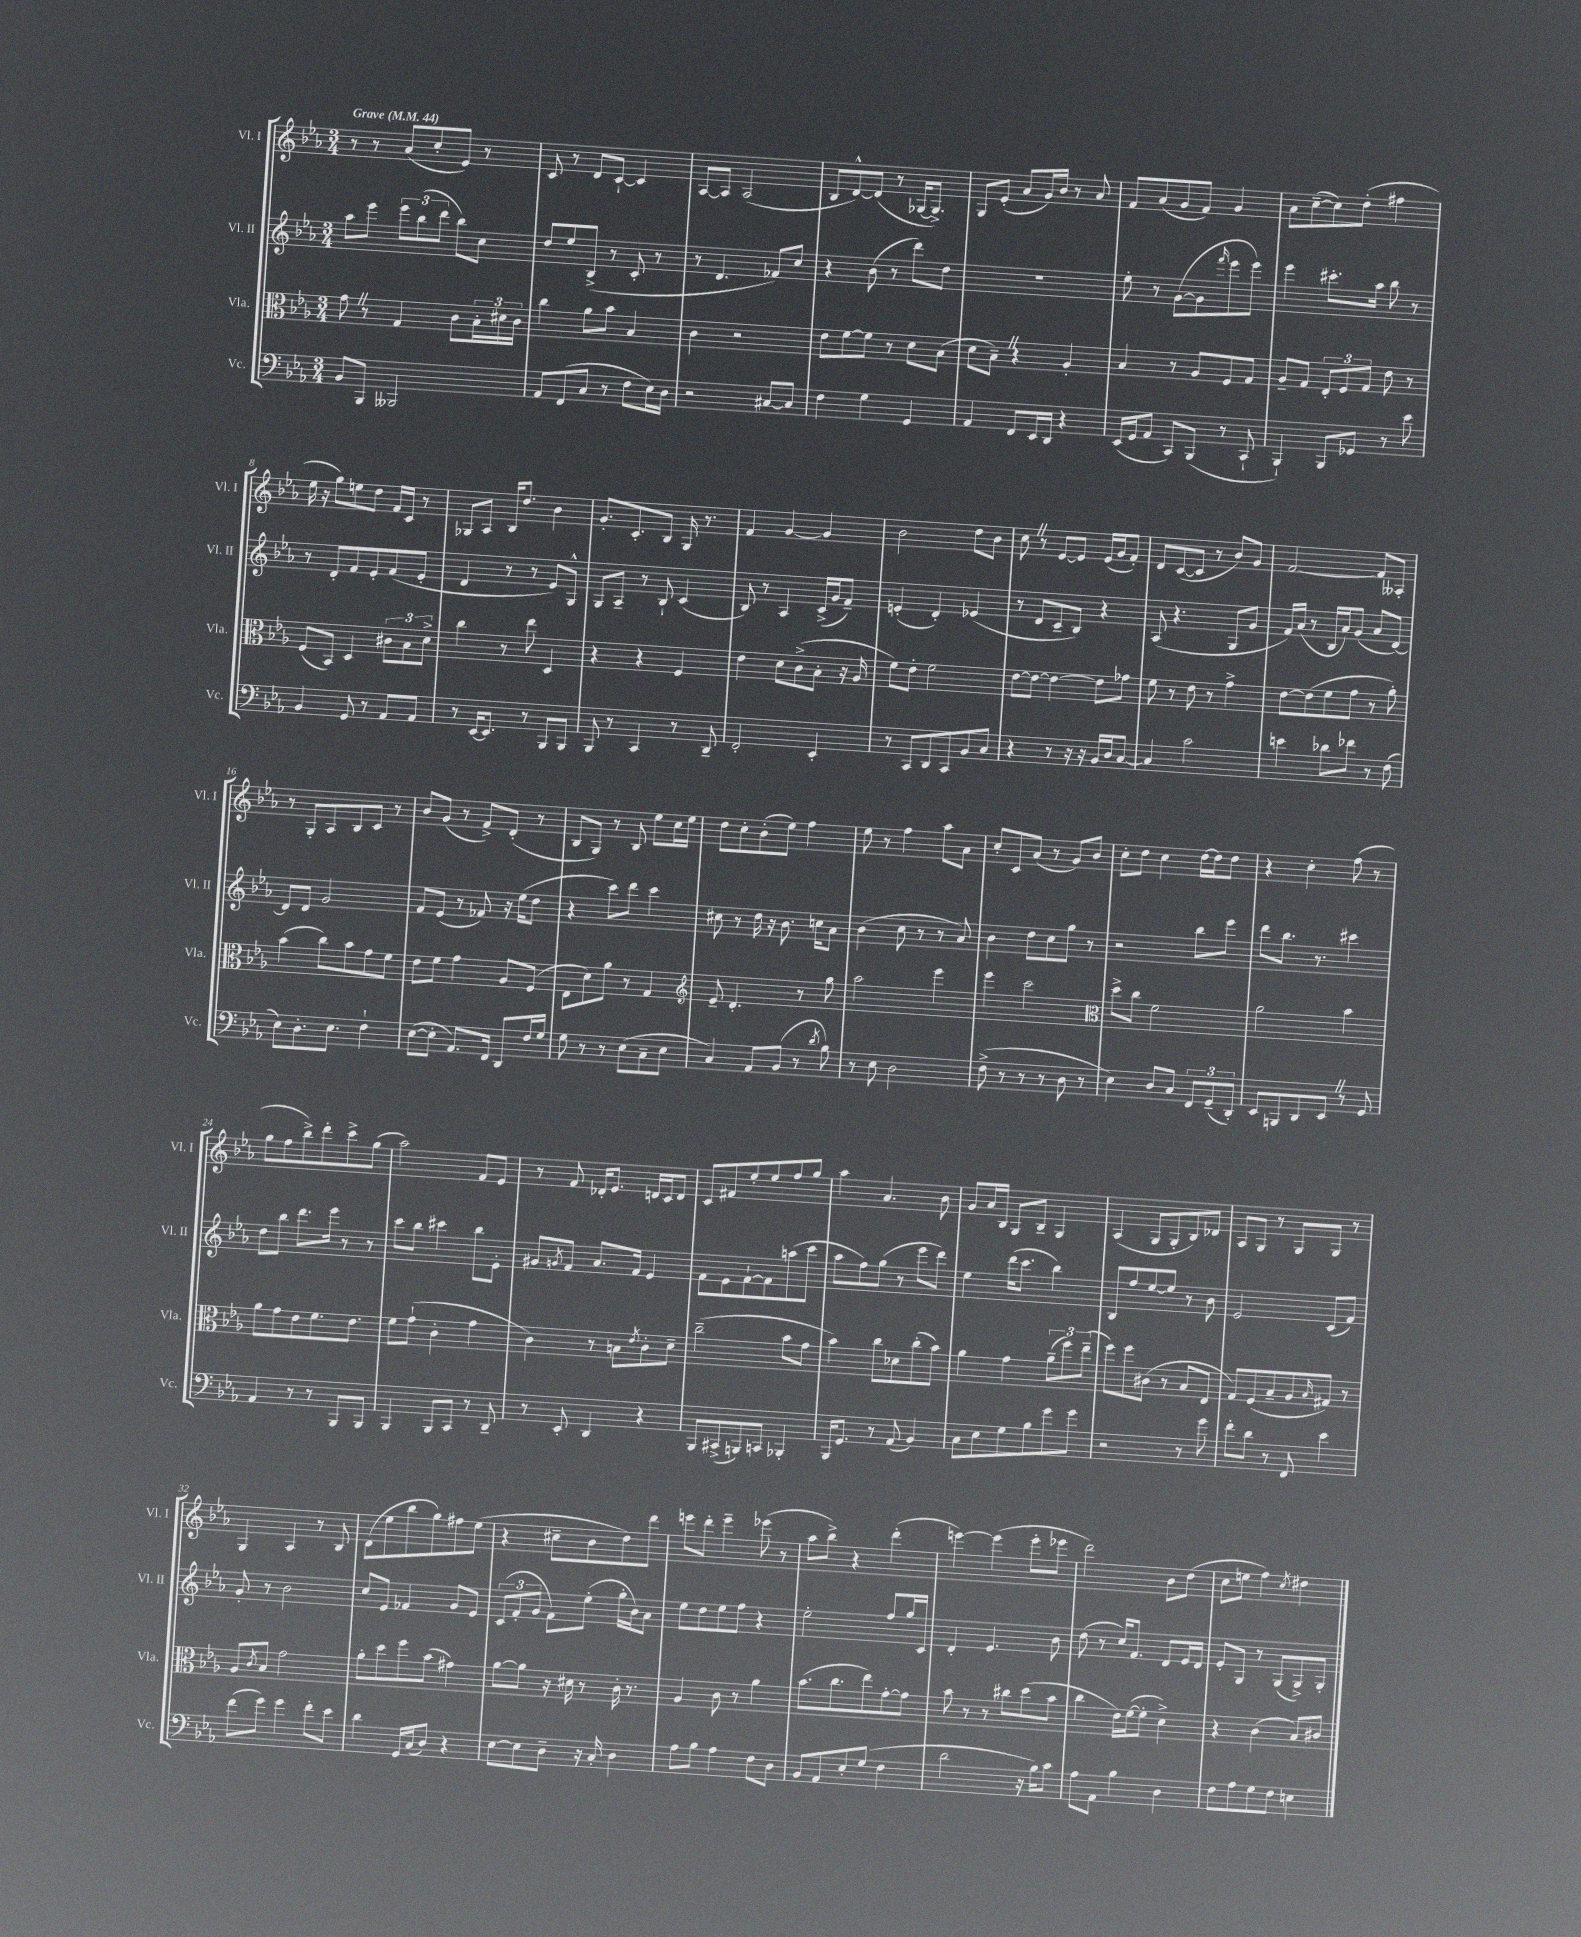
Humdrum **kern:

**kern	**kern	**kern	**kern
*part4	*part3	*part2	*part1
*staff4	*staff3	*staff2	*staff1
*I"Vc.	*I"Vla.	*I"Vl. II	*I"Vl. I
*I'Vc.	*I'Vla.	*I'Vl. II	*I'Vl. I
*clefF4	*clefC3	*clefG2	*clefG2
*k[b-e-a-]	*k[b-e-a-]	*k[b-e-a-]	*k[b-e-a-]
*M3/4	*M3/4	*M3/4	*M3/4
*MM44	*MM44	*MM44	*MM44
=1	=1	=1	=1
!	!	!	!LO:TX:a:B:t=Grave
8BB-/L	8gZ\	8aa-\L	8r
8BBB-/J	8r	8eee-\J	8r
2BBB--X/	4G/	12eee-\L	(8a-/L
.	.	(12bb-\	.
.	.	.	8cc'/
.	.	12ddd\J	.
.	8c\L	8bb-\L)	8e-/J)
.	24B-'\L	8cc\J	8r
.	24d#X\	.	.
.	24c\JJ	.	.
=2	=2	=2	=2
8AA-/L	4cc\	8dd/L	8c/
(8FF/	.	8ee-/	8r
8C/J	8a-\L	(8B-^/J	8d/L
8r	8b-\J	8r	[8c`/J
8F\L	4B-/	8c'/	4c/]
16E-\L)	.	8r	.
16D\JJ	.	.	.
=3	=3	=3	=3
2r	4c\	8r	[8A-/L
.	.	4.d/	8A-/J]
.	2r	.	(2A-/
[8C#X/L	.	8f-X/L)	.
8C#/J]	.	8cc/J	.
=4	=4	=4	=4
4F\	8e-\L	4r	8B-/L
.	[8f\	.	[8d^^/)
4G\	8f\J]	(8b-\	(8d/J]
.	8r	8r	8r
4GG/	8d\L	8ddd\L)	[16G-X/KL
.	.	.	8.G-^/J])
.	(8B-\J	8dd\J	.
=5	=5	=5	=5
4AA-/	8d\L	2.r	8G/L
.	8B-~Z\J)	.	(8e-'/J
8FF/L	4r	.	8a-/L
16EE-/L	.	.	16g/L)
16DD/JJ	.	.	16b-/JJ
4r	4A-'/	.	8r
.	.	.	8a-/
=6	=6	=6	=6
(16EE-/LL	4B-/	8ee-'\	8f/L
16GG/J	.	.	.
8AA-/J	.	8r	(8a-/
8CC/L)	8r	([8g\L	8g/
(8BBB-/J	8A-/L	8g\]	8f/J)
.	.	16qqfff/	.
8r	8F/	8eee-\	4g/
8CC`/	8G/J	8eee-\J)	.
=7	=7	=7	=7
4BBB-`/)	8A-~/L	4eee-\	8a-\L
.	8G/J	.	([8cc~\
8BBB-/L	12E-'/L	8.ccc#X'\L	8cc\])
.	12F/	.	.
8GG-X/J	.	.	(8dd'\J
.	12G/J	.	.
.	.	16aa-\Jk	.
8r	8e-\	8bb-\	4ff#X\
8e-\	8r	8r	.
!!LO:LB:g=z
=8	=8	=8	=8
4BB-/	(8F/L	8r	16ee-\
.	.	.	16r
.	8BB-/J)	8d'/L	8gg\L)
8GG/	4D/	8f/	8een\
8r	.	8e-'/	8dd\J
8AA-/L	12c#X\L	(8f/	16f/LL
.	.	.	16c/JJ
.	12B-\	.	.
8AA-/J	.	8e-'/J	8r
.	12d^\J	.	.
=9	=9	=9	=9
8r	4cc\	4d/	8G-X/L
[16EE-/KL	.	.	8A-/J
8.EE-/J]	.	.	.
.	8r	8r	16B-/KL
.	.	.	8.dd/J
8r	8ee-\	8r	.
8BBB-/L	4D/	8e-/L)	4b-\
8BBB-/J	.	8G^^/J	.
=10	=10	=10	=10
8BBB-/	4r	8G/L	8.g'/L
8r	.	8A-~/J	.
.	.	.	8.c'/
4CC/	4r	8r	.
.	.	8B-`/	8B-/J
8r	4F/	(4c/	16G/
.	.	.	8.r
8DD~/	.	.	.
=11	=11	=11	=11
2FF'/	4e-\	8B-/)	4f/
.	.	8r	.
.	8d\L	4A-/	[4g/
.	(8c^\	.	.
4EE-'/	8B-'\J	(16c^/LL	4g/]
.	.	16g/J	.
.	16r	8f~/J)	.
.	16A-/	.	.
=12	=12	=12	=12
8r	8f\L)	(4en'/	2b-\
8CC/L	8e-'\J	.	.
8DD/	2f\	4d'/)	.
8CC/	.	.	.
8BB-/	.	(4e-X/	8dd\L
8C/J	.	.	8b-\J
=13	=13	=13	=13
4r	[8e-\L	8r	8ccZ\
.	8e-\J_	8d/L	8r
8r	4e-\_	8c~/	[8e-/L
16r	.	8B-/J)	8e-/J]
16r	.	.	.
16BB-/LL	8e-\L]	4r	(16e-/LL
16D/J	.	.	16g/J
[8C/J	8g-X\J	.	8f'/J)
=14	=14	=14	=14
4C/]	8f\	(8A-/	8d/L
.	8r	4.r	([8c/
2c\	8e-\	.	8c/J]
.	8r	.	8r
.	4g^\	8G/L	8b-/L)
.	.	8g/J	8g/J
=15	=15	=15	=15
4en\	[8e-\L	16f/LL)	[2f/
.	.	(16a-/JJ	.
.	(8e-\]	8r	.
8d-X\L	8f\	16B-/LL	.
.	.	16a-/J)	.
8f-X\J	8g\J	(8g/J	.
8r	8r	8a-/L	8f/L]
(8F\	8a-'\)	[8d/J)	8A--X'/J
!!LO:LB:g=z
=16	=16	=16	=16
8E-\L)	(4b-\	8d/L]	8r
8.D'\	.	8d/J	8G'/L
.	8cc\L)	2g/	8A-/
8.E-\J	.	.	.
.	8b-\	.	8B-/
4F`\	8g\	.	8c/J
.	8f\J	.	8r
=17	=17	=17	=17
([8E-\L	8e-\L	8f/L	8b-/L
8E-'\J]	8f\J	(8e-/J	(8g/J
8.AA-/L)	4g\	8r	8r
.	.	8f-X/)	8f^/L)
16FF/Jk	.	.	.
8DD/L	8A-/L	16r	(8d'/J
.	.	(16ee-\KL	.
16F/L	(8F/J	8dd\J	8r
16G/JJ	.	.	.
=18	=18	=18	=18
8G\	8E-\L	4r	8B-/L
8r	8d\)	.	8G/J)
8r	8a-\J	8ccc\L)	8r
(8E-\L	8r	8ddd\J	8B-/
8C~\	4G/	4ccc\	8ee-\L
8E-\J	.	.	16cc\L
.	.	.	16ee-\JJ
=19	=19	=19	=19
*	*clefG2	*	*
4C/)	8e-~/	8cc#X\	8dd\L
.	4.d'/	8r	8cc'\
8AA-/L	.	16dd\	(8b-'\
.	.	16r	.
(8BB-/J	.	8.b-\	8ee-\J)
8r	8r	.	4ff\
.	.	16ccn\KL	.
8qd/	.	.	.
8B-\)	8gg\	8a-\J	.
=20	=20	=20	=20
8r	2aa-\	(4b-\	8ee-\
8E-\	.	.	8r
2D\	.	8cc\	4ff\
.	.	8r	.
.	4eee-\	8r	8aa-\L
.	.	8a-/)	8a-\J
=21	=21	=21	=21
(8F^\	4eee-\	4b-\	8cc'/L
8r	.	.	8c/
8r	2ccc\	8dd\L	(8a-/J
8r	.	8cc\	8r
8D\	.	8gg\J	8g/L)
8r	.	8r	8b-/J
=22	=22	=22	=22
*	*clefC3	*	*
4E-\)	8dd^\L	2r	8cc'\L
.	8cc\J	.	8dd\J
8D/L	2f\	.	4cc\
8C/J	.	.	.
12FF/L	.	8bb-\L	[16dd\LL
.	.	.	16dd\J]
(12GG~/	.	.	.
.	.	8eee-\J	8dd\J
12DD'/J)	.	.	.
=23	=23	=23	=23
8EE-/L	2a-\	8ddd\L	4r
8BBBn/	.	8.bb-\J	.
8DD/	.	.	4cc'\
.	.	8.r	.
8EE-Z/J	.	.	.
8r	4b-\	4ccc#X\	(8ff\
8GG/	.	.	8r
!!LO:LB:g=z
=24	=24	=24	=24
4AA-/	8a-\L	8dd\L	8gg\L
.	8g\	8bb-\J	8ff\
8r	8e-\	8.ddd\L	8bb-^\)
8r	8.f\	.	8ddd'\
.	.	16eee-\Jk	.
8BBB-/L	.	8r	8ccc^\
.	8.e-\J	.	.
8BBB-/J	.	8r	(8gg\J
=25	=25	=25	=25
4BBB-/	8f\L	8ccc\L	2aa-\)
.	(8g`\J	8bb-\J	.
8BBB-/L	4c'\	4ccc#X\	.
8CC/J	.	.	.
8r	4g\	8bb-\L	8f/L
8DD~/	.	8e-'\J	8e-/J
=26	=26	=26	=26
8r	4c\)	8g#X/L	8r
.	.	8qgn/	.
8EE-'/	.	8f/J	8f/
4DD/	8r	8.a-/L	16d-X'/KL
.	.	.	8.e-/J
.	8Bn\L	.	.
.	.	16f/Jk	.
.	8qe-/	.	.
4r	8c'\	4e-/	16dn/LL
.	.	.	16c/J
.	8d~\J	.	8d/J
=27	=27	=27	=27
8BBB-/L	(2cc~\	8f\L	8c/L
(8CC#X^/	.	8e-\	8f#X/
8BBBn/)	.	[8f`\	8ee-'/
8CCn/J	.	8f\]	8ee-/
4BBB-X'/	8b-\L	(8aan\	8ff/
.	8g\J	8ccc\J	8gg/J
=28	=28	=28	=28
16BBB-/KL	4b-\)	8aa-\L	4aa-\
8.GG/J	.	.	.
.	.	8ff\)	.
8r	8cc\L	(8gg\J	4.a-/
(8AA-/	8d-X\	8r	.
4BB-/)	(8cc'\	8eee-\L	.
.	8b-\J)	8ddd\J)	8b-\
=29	=29	=29	=29
8C\L	4a-\	4ee-\	8g/L
8E-\	.	.	16a-/L
.	.	.	16B-/JJ
8G\	4g\	(16ddd\KL	8G/L
.	.	8.ccc\J	.
8B-\	.	.	8B-~/J
8g\	(12a-~\L	4bb-\)	4G/
.	12ff\)	.	.
8g\J	.	.	.
.	(12ee-~\J	.	.
=30	=30	=30	=30
2r	8ff\L)	8B-/L	(4A-/
.	8ff\	8ff/	.
.	(8c#X\J	[8ee-/	8G/L
.	8r	8ee-/J]	8G'/
8r	8B-/L	8r	8B-/)
8g\	8E-/J	8b-\	8d-X/J
=31	=31	=31	=31
8f'\L	8G/L)	2e-/	8A-/L
8d\J	(8F/	.	8G/J
8r	8B-~/	.	8r
8FF/	8A-/	.	8G/L
.	16qqB-/	.	.
4e-\	8G#X/J)	(8c/L	8G/J
.	8r	8f/J)	8r
!!LO:LB:g=z
=32	=32	=32	=32
(8f\L	8A-/L	8g'/	4G/
.	8qc/	.	.
8g\J)	8B-/J	8r	.
4g\	2g\	2b-\	4A-/
8f'\L	.	.	8r
8e-\J	.	.	8B-/
=33	=33	=33	=33
4d\	8a-'\L	8cc/L	(8d\L
.	8dd\	8e-/J	8ee-\
16GG/LL	8ff\	4f-X/	8bb-\
(16C/J	.	.	.
8D/J)	(8b-\J	.	8gg\)
4r	4g#X\)	8g/L	8ff#X\
.	.	8e-/J	(8ee-\J
=34	=34	=34	=34
[8E-\L	[8a-\L	(12c/L	4r
.	.	12f'/	.
8E-\]	8a-\J]	.	.
.	.	12g/J	.
8D~\J	16r	8f\L)	8cc#X~\L
.	16d#X\	.	.
16r	8r	(8ee-'\J	8b-\
16C'/	.	.	.
4D\	16c'\	16gg'\LL	8dd\)
.	8.r	16b-\J)	.
.	.	8a-\J	8ddd\J
=35	=35	=35	=35
8A-\L	4A-/	8ee-\L	8eeen\L
8B-\J	.	8dd\	8ddd'\J
4A-\	8c\	8ee-\	4eee~\
.	8r	8ff\J	.
8F\L	4a-\	4r	(8eee-X\
8D\J	.	.	8r
=36	=36	=36	=36
8BB-/L	(8.b-\L	2ee-'\	8aa-\L
8AA-/	.	.	8bb-^\J)
.	8.cc\	.	.
8E-'/	.	.	4r
(8G/J	8ee-\)	.	.
4F\	[8g'\	8ff/L	(4ddd'\
.	8g\J]	16gg/L	.
.	.	16c/JJ	.
=37	=37	=37	=37
2d\	8b-\	4d'/	[4eeen\)
.	8r	.	.
.	8r	4.e-/	(4eee\]
.	8cc#X\L	.	.
16r	(8dd\	.	8eee'\L
16B-\KL)	.	.	.
8c\J	8b-\J	8b-\	8eee-X\J
=38	=38	=38	=38
8A-\L	4cc\	(8dd\	2ddd\)
8AA-\J	.	8r	.
4B-\	16e-\LL)	16cc/KL)	.
.	([16f\J	8.f/J	.
.	8f'\J]	.	.
4D\	4d^\)	8d/L	8b-\L
.	.	16e-/L	(8dd\J
.	.	16d/JJ	.
=39	=39	=39	=39
8F\L	4r	8e-'/L	8cc\L
8A-\	.	8G/J	8een\J
8G\	(4c\	8r	4ff\)
8F\J	.	(8G/L	.
.	.	.	8qcc/
4En\	8B-/L)	8G^/)	4dd#X\
.	8c#X/J	8G'/J	.
==	==	==	==
*-	*-	*-	*-
